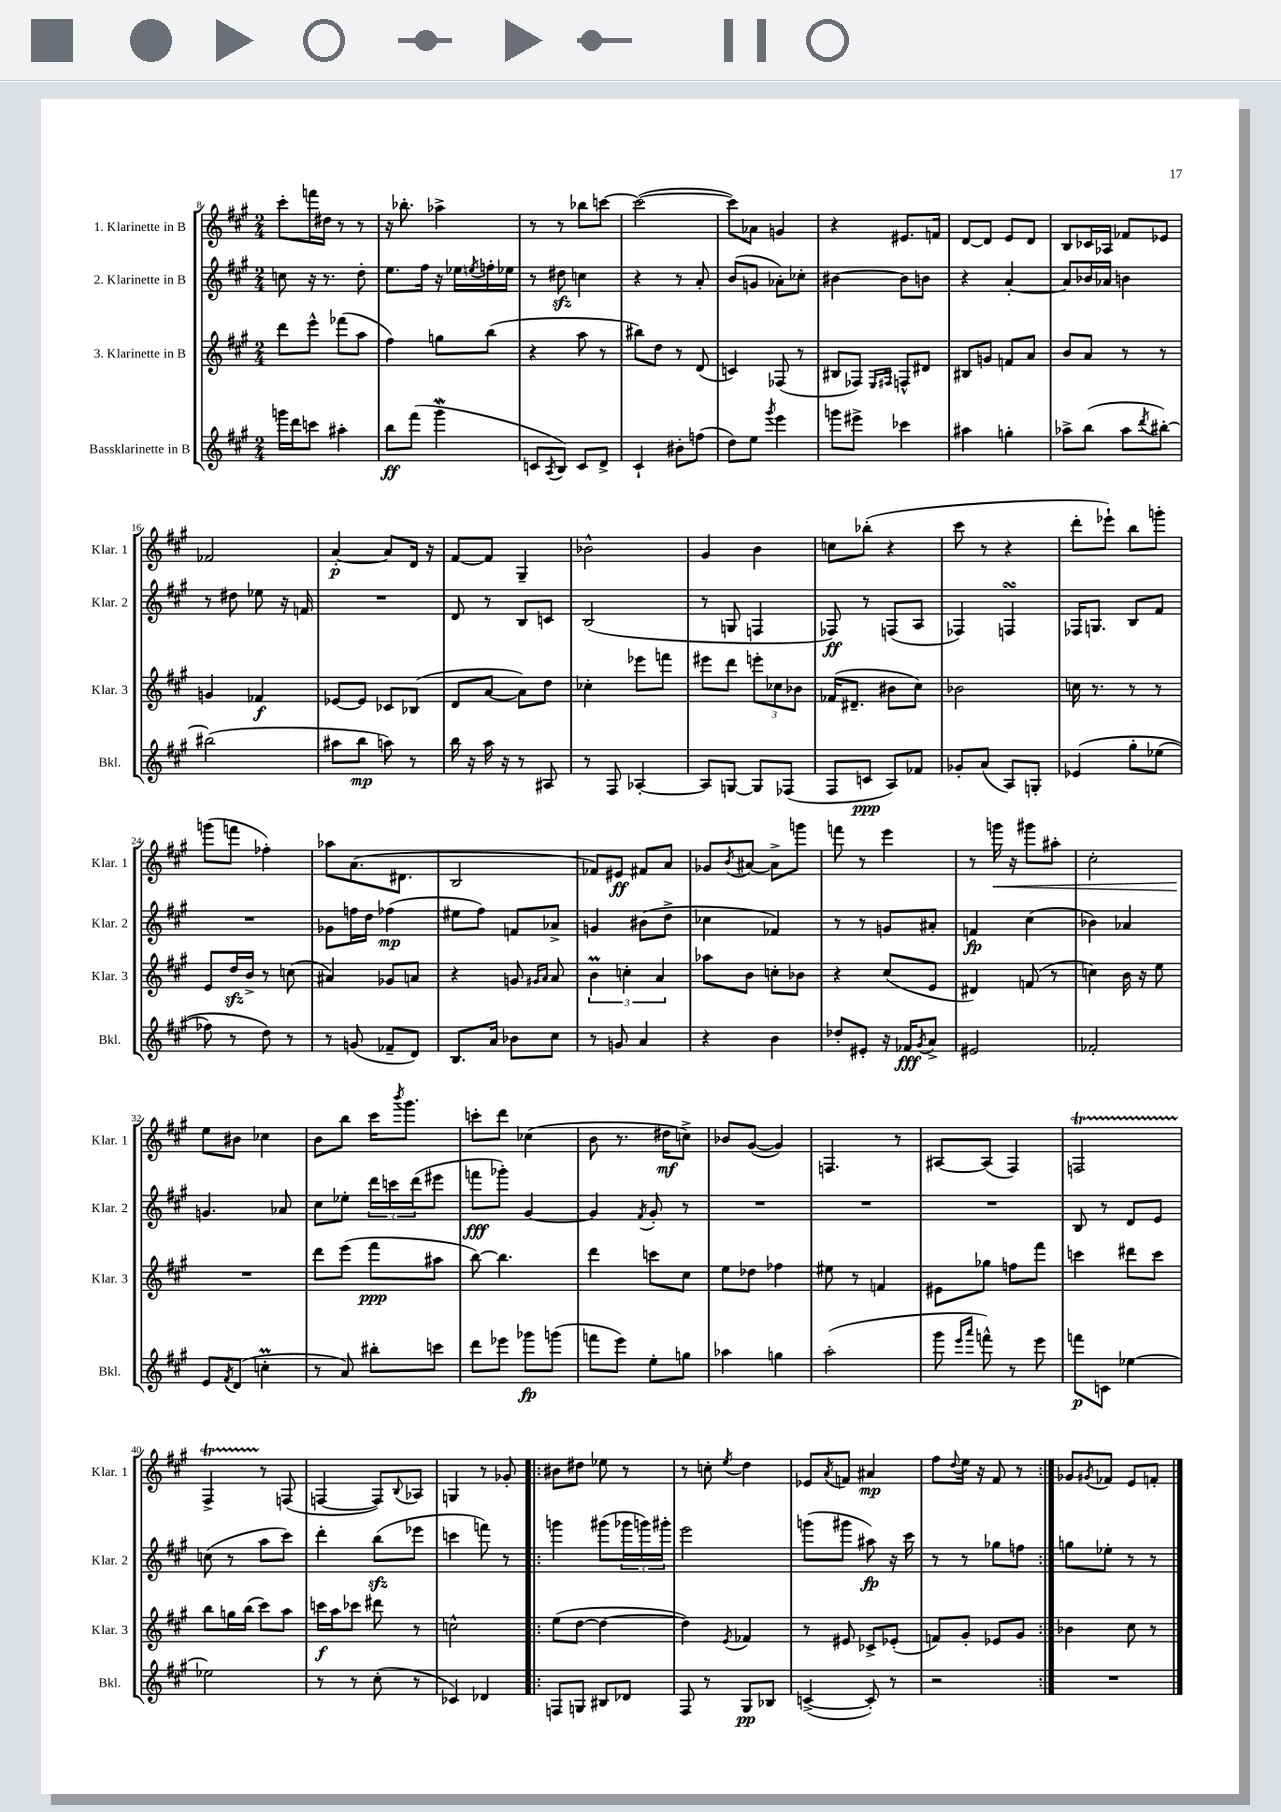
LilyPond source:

<<
\new StaffGroup <<
\new Staff = "s0" \with { instrumentName = "1. Klarinette in B" shortInstrumentName = "Klar. 1" } {
    \clef treble \key a \major \numericTimeSignature \time 2/4
    cis'''8-. f'''16 dis''16 r8 r8 |
    r16 bes''8.-. aes''4-> |
    r8 r8 bes''8 c'''8~ |
    c'''2~( |
    c'''8) aes'8 g'4 |
    r4 eis'8. f'16 |
    d'8~ d'8 e'8 d'8 |
    b8 ces'16 aes16 fes'8 ees'8 |
    fes'2 |
    a'4~-.\p a'8 d'16 r16 |
    fis'8~ fis'8 gis4-- |
    bes'2-^ |
    gis'4 b'4 |
    c''8 bes''8-.( r4 |
    cis'''8 r8 r4 |
    d'''8-. ees'''8-!) b''8 g'''8-. |
    g'''8( f'''8 fes''4-.) |
    aes''8 a'8.( dis'8. |
    b2 |
    fes'8) eis'8\ff fis'8 a'8 |
    ges'8 \acciaccatura { b'8 } ais'8~ ais'8-> g'''8 |
    f'''8 r8 e'''4 |
    r8 g'''16\< r16 gis'''8 ais''8-. |
    cis''2-. |
    e''8\! bis'8 ces''4 |
    b'8 b''8 cis'''16 \acciaccatura { b'''8 } gis'''8. |
    c'''8-. d'''8 ces''4( |
    b'8 r8. dis''16\mf c''8->) |
    bes'8 gis'8~( gis'4) |
    f4. r8 |
    ais8~ ais8( fis4) |
    f2\startTrillSpan |
    fis4-> r8\stopTrillSpan f8( |
    f4~ f8) \appoggiatura { b8 } aes8 |
    g4 r8 ges'8-. |
    \repeat volta 2 { bis'8 dis''8 ees''8 r8 |
    r8 c''8-. \acciaccatura { e''8 } d''4 |
    ees'8 \acciaccatura { a'8 } f'8 ais'4\mp |
    fis''8 \appoggiatura { d''8 } e''16 r16 fis'8 r8 | }
    ges'8 \acciaccatura { gis'8 } fes'8 e'8 f'8-. \bar "|." |
}
\new Staff = "s1" \with { instrumentName = "2. Klarinette in B" shortInstrumentName = "Klar. 2" } {
    \clef treble \key a \major \numericTimeSignature \time 2/4
    c''8 r16 r8. d''8-. |
    e''8. fis''16 r16 ees''16 \acciaccatura { e''8 } f''16-. ees''16 |
    r8 dis''8\sfz c''4 |
    r4 r8 a'8-. |
    b'8( g'8 aes'8-.) ces''8-. |
    bis'4~ bis'8 b'8 |
    r4 a'4~-. |
    a'8 bes'16 aes'16 b'4 |
    r8 dis''8 ees''8 r16 f'16 |
    R2 |
    d'8 r8 b8 c'8 |
    b2( |
    r8 g8 f4 |
    fes8\ff) r8 f8( a8 |
    fes4) f4\turn |
    fes16 g8. b8 fis'8 |
    R2 |
    ges'8 f''16 d''16 fes''4\mp( |
    eis''8 fis''8) f'8 aes'8-> |
    g'4 bis'8( d''8-> |
    ces''4 fes'4) |
    r8 r8 g'8 ais'8-. |
    f'4\fp cis''4( |
    bes'4) aes'4 |
    g'4. aes'8 |
    cis''8 ees''8-. \tuplet 3/2 { d'''16 c'''16 d'''16( } eis'''8 |
    f'''8\fff ges'''8-.) gis'4~ |
    gis'4 \acciaccatura { fis'8 } gis'8-. r8 |
    R2 |
    R2 |
    R2 |
    b8 r8 d'8 e'8 |
    c''8( r8 a''8 cis'''8) |
    d'''4-. b''8\sfz( ees'''8 |
    c'''4 f'''8) r8 |
    \repeat volta 2 { g'''4 gis'''8( \tuplet 3/2 { ges'''16 g'''16) gis'''16-. } |
    e'''2 |
    g'''8( gis'''8 ais''8\fp) r16 cis'''16 |
    r8 r8 ges''8 f''8 | }
    g''8 ees''8-. r8 r8 \bar "|." |
}
\new Staff = "s2" \with { instrumentName = "3. Klarinette in B" shortInstrumentName = "Klar. 3" } {
    \clef treble \key a \major \numericTimeSignature \time 2/4
    d'''8 e'''8-^ fes'''8( a''8 |
    fis''4) g''8 b''8( |
    r4 a''8 r8 |
    bis''8) d''8 r8 d'8( |
    c'4) fes8( r8 |
    bis8 fes8) \grace { e16 fis16 } f8-^ dis'8 |
    bis8 g'8 f'8 a'8 |
    b'8 a'8 r8 r8 |
    g'4 fes'4\f |
    ees'8~ ees'8 ces'8 bes8( |
    d'8 a'8~ a'8) d''8 |
    ces''4-. ees'''8 f'''8 |
    eis'''8 d'''8 \tuplet 3/2 { e'''8-. ces''8 bes'8 } |
    fes'16( dis'8.-- bis'8 cis''8) |
    bes'2 |
    c''16 r8. r8 r8 |
    e'8 d''16\sfz b'16-> r8 c''8( |
    ais'4) ges'8 a'8 |
    r4 g'8 \grace { gis'16 a'16 } a'8 |
    \tuplet 3/2 { b'4\prall c''4-. a'4 } |
    aes''8 b'8 c''8-. bes'8 |
    r4 cis''8( e'8 |
    dis'4) f'8( r8 |
    c''4) b'16 r16 e''8 |
    R2 |
    d'''8 e'''8( fis'''8\ppp ais''8 |
    b''8~) b''4. |
    d'''4 c'''8 cis''8 |
    e''8 des''8 fes''4 |
    eis''8 r8 f'4 |
    eis'8 ges''8 f''8 fis'''8 |
    c'''4 dis'''8 c'''8 |
    b''8 g''16 b''16( cis'''8) a''8 |
    c'''16\f a''16 ces'''8 dis'''8 r8 |
    c''2-^ |
    \repeat volta 2 { e''8( d''8~ d''4~ |
    d''4) \acciaccatura { e'8 } fes'4 |
    r8 eis'8 ces'8-> ees'8-.( |
    f'8) gis'8-. ees'8 gis'8 | }
    bes'4 cis''8 r8 \bar "|." |
}
\new Staff = "s3" \with { instrumentName = "Bassklarinette in B" shortInstrumentName = "Bkl." } {
    \clef treble \key a \major \numericTimeSignature \time 2/4
    g'''16 d'''16 c'''8 ais''4-. |
    b''8\ff fis'''8( gis'''4\mordent |
    c'8 \acciaccatura { a8 } b8) c'8 d'8-> |
    cis'4-! bis'8-. f''8( |
    d''8) e''8 \acciaccatura { gis'''8 } e'''4 |
    g'''8 eis'''8-> ces'''4 |
    ais''4 g''4-. |
    aes''8-> b''8( aes''8 \acciaccatura { d'''8 } bis''8~-.) |
    bis''2( |
    ais''8 b''8\mp a''8) r8 |
    b''16 r16 a''16 r16 r8 ais8 |
    r8 fis8 aes4~-. |
    aes8 g8~ g8 fes8( |
    fis8 c'8\ppp a8) fes'8 |
    ges'8-. a'8( a8) g8-. |
    ees'4\( gis''8-. ees''8( |
    fes''8) r8 d''8\) r8 |
    r8 g'8( fes'8-- d'8) |
    b8. a'16 bes'8 cis''8 |
    r8 g'8 a'4 |
    r4 b'4 |
    des''8-. eis'8-. r16 fes'16\fff \acciaccatura { gis'8 } a'8-> |
    eis'2 |
    fes'2-. |
    e'8 \acciaccatura { fis'8 } d'8( c''4-.\prall |
    r8 a'8) bis''8-. c'''8 |
    d'''8 ees'''8 ges'''8\fp g'''8( |
    f'''8 e'''8) e''8-. g''8 |
    aes''4 g''4 |
    a''2-.( |
    gis'''8 \grace { e'''16 a'''16 } f'''8-^) r8 e'''8 |
    f'''8\p c'8 ees''4~ |
    ees''2 |
    r8 r8 cis''8-.( r8 |
    ces'4) des'4 |
    \repeat volta 2 { f8 g8 bis8 des'8 |
    fis8 r8 gis8\pp bes8 |
    c'4~->( c'8-.) r8 |
    r2 | }
    R2 \bar "|." |
}
>>
>>
\layout { \context { \Score currentBarNumber = #8 } }
